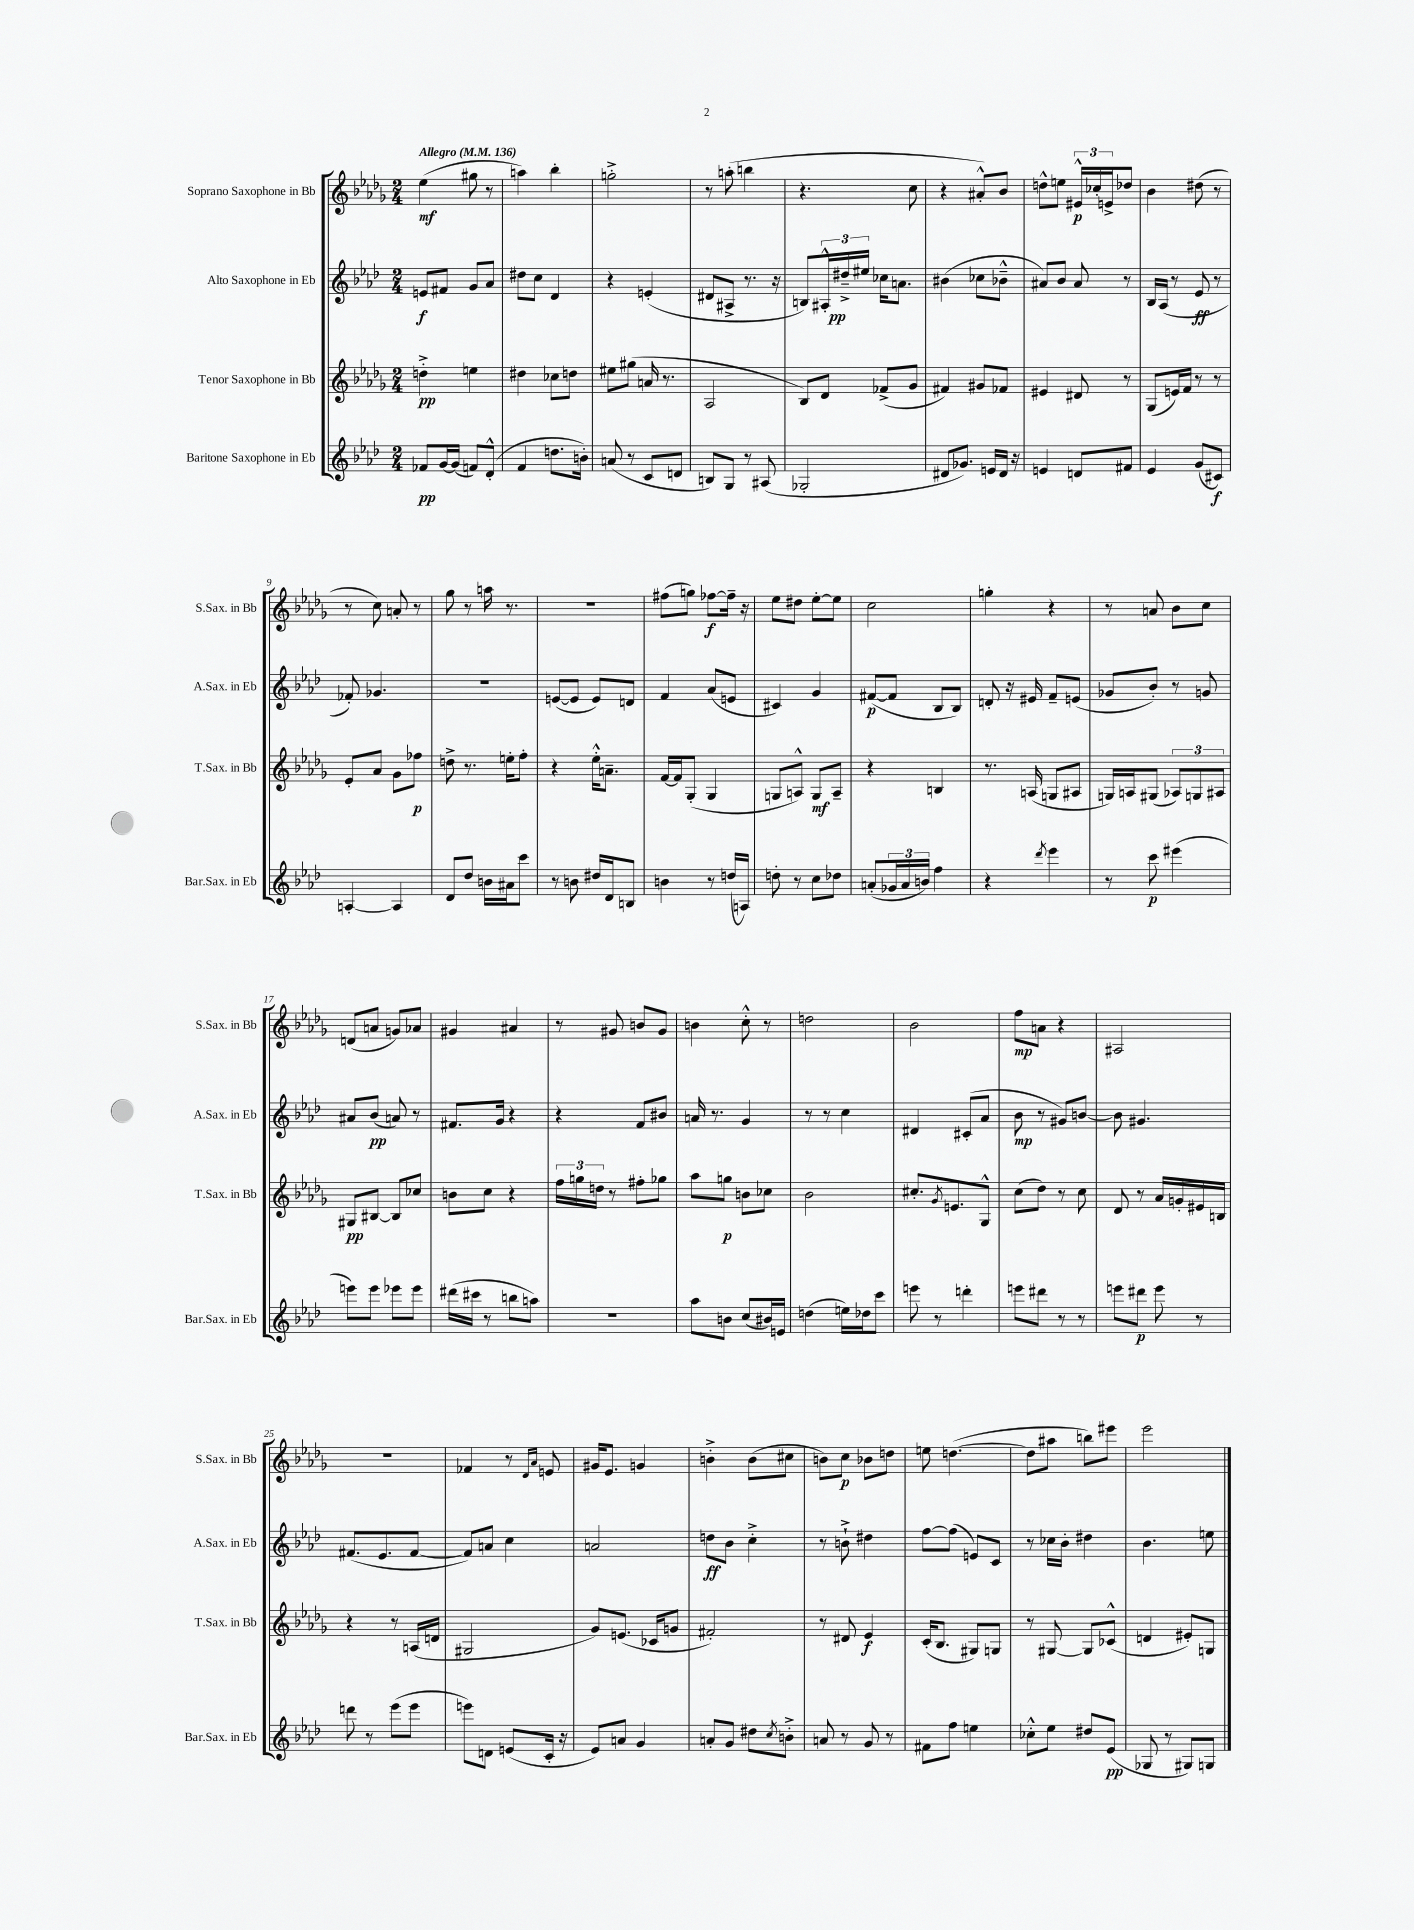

**kern	**kern	**kern	**kern
*staff4	*staff3	*staff2	*staff1
*clefG2	*clefG2	*clefG2	*clefG2
*k[b-e-a-d-]	*k[b-e-a-d-g-]	*k[b-e-a-d-]	*k[b-e-a-d-g-]
*M2/4	*M2/4	*M2/4	*M2/4
*MM136	*MM136	*MM136	*MM136
8f-	4dd'^	8e	(4ee-
[16g	.	8f#	.
(16g]	.	.	.
8f)	4ee	8g	8gg#
(8d-'^^	.	8a-	8r
=	=	=	=
4f	4dd#	8dd#	4aa)
.	.	8cc	.
8.dd	8cc-	4d-	4bb-'
.	8dd	.	.
16b')	.	.	.
=	=	=	=
(8a	8ee#	4r	2gg'^
8r	(8gg#	.	.
8c	16a	(4e'	.
.	8.r	.	.
8d	.	.	.
=	=	=	=
8B)	2A-	8d#	8r
8G	.	8A#^	(8aa'
8r	.	8.r	4bb
(8A#	.	.	.
.	.	16r	.
=	=	=	=
2G-'	8B-)	8B)	4.r
.	8d-	24A#'^^	.
.	.	24dd#~^	.
.	.	24ee#	.
.	(8f-^	16cc-	.
.	.	8.a	.
.	8g-	.	8cc
=	=	=	=
8d#	4f#)	(4b#	4r
8.g-)	.	.	.
.	8g#	8cc-	8a#'^^)
16e	.	.	.
16d#	8f-	8b-~^^	8b-
16r	.	.	.
=	=	=	=
4e	4e#	8a#)	8dd^^
.	.	8b-	8ee
8d	8d#	8a#	24e#^^
.	.	.	24cc-'
.	.	.	24e^
8f#	8r	8r	8dd-
=	=	=	=
4e-	(8G-	16B-	4b-
.	.	(16A-	.
.	16e)	8r	.
.	16f	.	.
(8g	8r	8e-	(8dd#
8c#)	8r	8r	8r
=	=	=	=
[4A'	8e-'	8f-')	8r
.	8a-	4.g-	8cc)
4A]	8g-	.	8a'
.	8ff-	.	8r
=	=	=	=
8d-	8dd^	2r	8gg-
8dd-	8.r	.	8r
16b	.	.	16aa
16a#	16ee'	.	8.r
8ccc	8ff'	.	.
=	=	=	=
8r	4r	([8e	2r
8b	.	8e]	.
16dd#	16ee-'^^	8e)	.
16d-	8.a~	.	.
8B	.	8d	.
=	=	=	=
4b	[16f	4f	(8ff#
.	16f]	.	.
.	(8G-'	.	8gg)
8r	4G-	(8a-	[8ff-
(16dd	.	8e	16ff-~]
16A)	.	.	16r
=	=	=	=
8dd'	8G	4c#)	8ee-
8r	8A^^)	.	8dd#
8cc	8G	4g	[8ee-'
8dd-	8A~	.	8ee-]
=	=	=	=
(8a'	4r	([8f#	2cc
24g-	.	8f#]	.
24a	.	.	.
24b)	.	.	.
4ff	4B	8B-	.
.	.	8B-)	.
=	=	=	=
4r	8.r	8d'	4gg'
.	.	16r	.
.	(16A	16e#	.
8qddd-	.	.	.
4eee-	8G	8f~	4r
.	8A#	(8e	.
=	=	=	=
8r	16G)	8g-	8r
.	16A	.	.
8ccc	(8G#	8b-')	8a
(4eee#	12A-)	8r	8b-
.	12G	.	.
.	.	8g	8cc
.	12A#	.	.
=	=	=	=
8eee)	8G#	8a#	(8d
8eee	[8B#	(8b-	8a
8eee-	8B#]	8a)	8g)
8eee-	8cc-	8r	8a-
=	=	=	=
(16ddd#	8b	8.f#	4g#
16ccc#	.	.	.
8r	8cc	.	.
.	.	16g	.
8bb	4r	4r	4a#
8aa)	.	.	.
=	=	=	=
2r	24ff	4r	8r
.	24gg	.	.
.	24dd	.	.
.	8r	.	8g#
.	8ff#'	8f	8b
.	8gg-	8b#	8g#
=	=	=	=
8aa-	8aa-	16a	4b
.	.	8.r	.
8b	8gg	.	.
(8cc	8b	4g	8cc'^^
16b#)	8cc-	.	8r
16e	.	.	.
=	=	=	=
(4dd	2b-	8r	2dd
.	.	8r	.
16ee)	.	4cc	.
16dd-	.	.	.
8ccc	.	.	.
=	=	=	=
8eee	8.cc#'	4d#	2b-
8r	.	.	.
.	8qg-	.	.
.	8.e	.	.
4ddd'	.	(8c#'	.
.	8G-^^	8a-	.
=	=	=	=
8eee	(8cc	8b-	8ff
8ddd#	8dd-)	8r	8a
8r	8r	8g#)	4r
8r	8cc	[8b	.
=	=	=	=
8eee	8d-	8b]	2A#
8ddd#	8r	4.g#	.
8eee	16a-	.	.
.	16g'	.	.
8r	16e#	.	.
.	16B	.	.
=	=	=	=
8ddd	4r	(8.f#	2r
8r	.	.	.
.	.	8.e-	.
(8eee-	8r	.	.
8eee-	(16A	[8f#	.
.	16d	.	.
=	=	=	=
8eee)	2G#	8f#])	4f-
8d	.	8a	.
(8e	.	4cc	8r
.	.	.	16qqd-
.	.	.	16qqa-
16c'	.	.	8e
16r	.	.	.
=	=	=	=
8e-)	8g-)	2a	16g#
.	.	.	8.e-
8a	(8.e	.	.
4g	.	.	4g
.	16c-	.	.
.	8g	.	.
=	=	=	=
8a'	2f#')	8dd	4b'^
8g	.	8b-	.
8dd#	.	4cc'^	(8b
8qcc	.	.	.
8b'^	.	.	8cc#
=	=	=	=
8a	8r	8r	8b)
8r	8d#	8b`^	8cc
8g	4e-	4dd#	8b-
8r	.	.	8dd
=	=	=	=
8f#	(16c'	[8ff	8ee
.	8.B-	.	.
8ff	.	(8ff]	([4.dd
4ee	8G#)	8e)	.
.	8G	8c	.
=	=	=	=
8cc-'^^	8r	8r	8dd]
8ee-	[8G#	16cc-	8aa#
.	.	16b-'	.
8dd#	8G#]	4dd#	8bb)
(8e-	(8c-^^	.	8eee#
=	=	=	=
8G-	4d	4.b-	2eee-
8r	.	.	.
8G#)	8e#')	.	.
8G	8G	8ee	.
==	==	==	==
*-	*-	*-	*-
